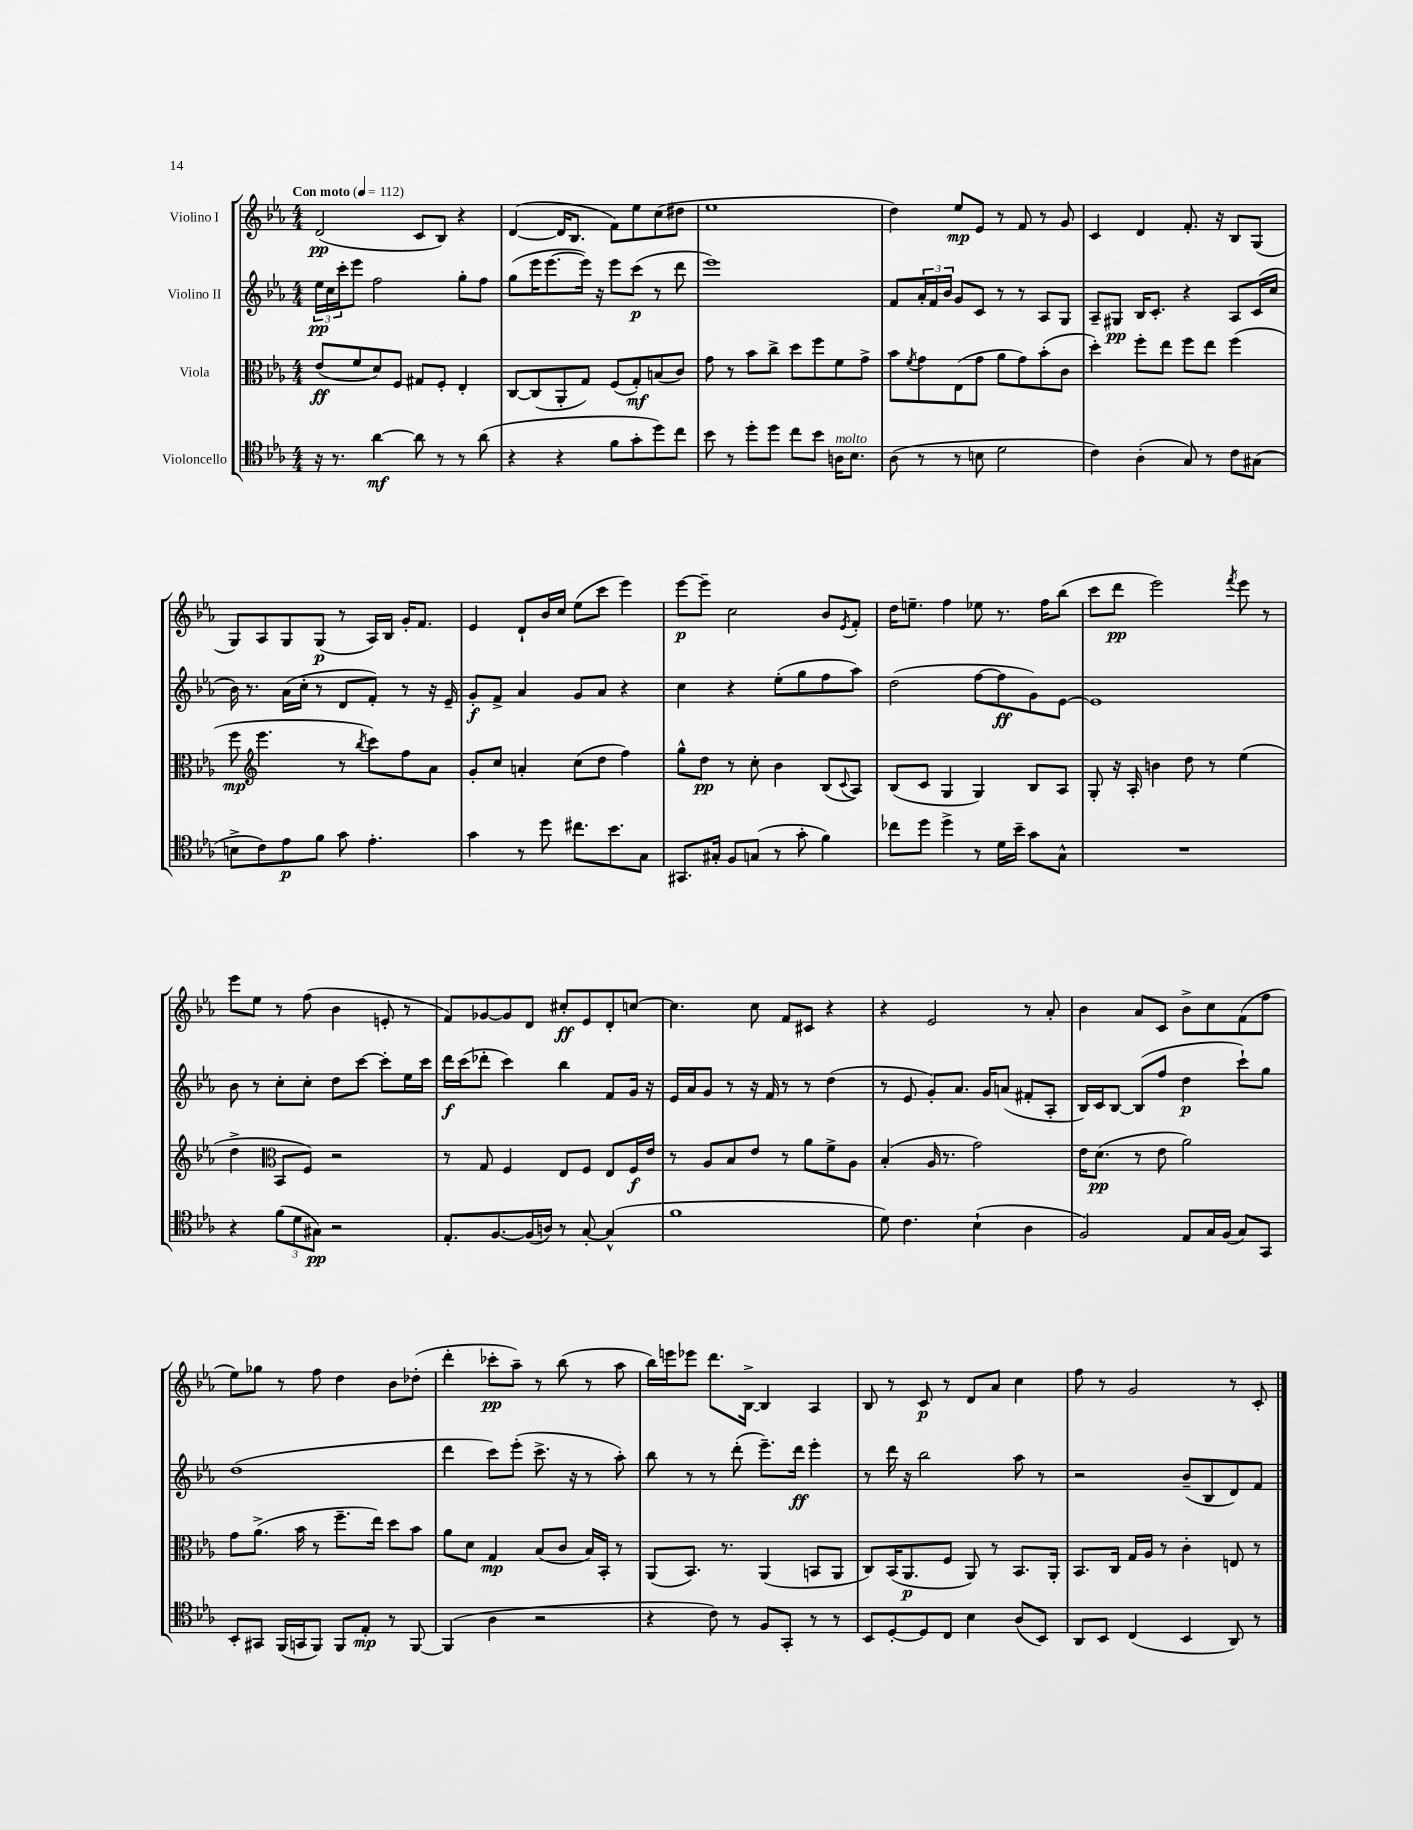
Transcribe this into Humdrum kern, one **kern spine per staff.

**kern	**kern	**kern	**kern
*staff4	*staff3	*staff2	*staff1
*clefC4	*clefC3	*clefG2	*clefG2
*k[b-e-a-]	*k[b-e-a-]	*k[b-e-a-]	*k[b-e-a-]
*M4/4	*M4/4	*M4/4	*M4/4
*MM112	*MM112	*MM112	*MM112
16r	(8e-	24ee-	(2d
.	.	24cc	.
8.r	.	.	.
.	.	24ccc'	.
.	8f	8eee-	.
[4a-	8d)	2ff	.
.	8F	.	.
8a-]	8G#	.	8c
8r	8F'	.	8B-)
8r	4E-'	8gg'	4r
(8a-	.	8ff	.
=	=	=	=
4r	[8C	(8gg	([4d
.	(8C]	16eee-	.
.	.	[8.eee-	.
4r	8AA-'	.	16d]
.	.	.	8.B-
.	8G)	16eee-])	.
.	.	16r	.
8f	(8F	8eee-	8f)
8g'	8G')	(8ccc	8ee-
8dd)	(8B	8r	(8cc
8cc	8c)	8ddd	8dd#
=	=	=	=
8b-	8g	1eee-)	1ee-
8r	8r	.	.
8dd'	8b-	.	.
8dd	8cc^	.	.
8cc	8dd	.	.
8b-	8ff	.	.
16A	8f	.	.
8.B-	.	.	.
.	8g^	.	.
=	=	=	=
(8A-	8b-	8f	4dd)
.	8qf	.	.
8r	8g	24a-'	.
.	.	24f	.
.	.	24b-	.
8r	(8E-	8g	8ee-
8B	8g	8c	8e-
2d	8a-	8r	8r
.	8g)	8r	8f
.	(8b-'	8A-	8r
.	8c	8G	8g
=	=	=	=
4c)	4dd')	8A-~	4c
.	.	8G#	.
(4A-'	8ff'	16B-	4d
.	.	8.c'	.
.	8ee-	.	.
8G)	8ff	4r	8.f'
8r	8ee-	.	.
.	.	.	16r
8c	(4ff	8A-	8B-
(8G#	.	(16c	(8G
.	.	16cc	.
=	=	=	=
8B^	8ff	16b-)	8G)
.	.	8.r	.
*	*clefG2	*	*
8c)	4.eee-	.	8A-
8e-	.	(16a-	8G
.	.	16cc'	.
8f	.	8r	(8G
8g	8r	8d	8r
.	8qbb-	.	.
4.e-'	8ccc)	8f')	16A-)
.	.	.	16B-
.	8ff	8r	16g'
.	.	.	8.f
.	8a-	16r	.
.	.	16e-~	.
=	=	=	=
4g	8g'	8g'	4e-
.	8cc	8f^	.
8r	4a'	4a-	8d`
8dd	.	.	16b-
.	.	.	16cc
8.cc#	(8cc	8g	(8ee-
.	8dd	8a-	8ccc
8.b-	.	.	.
.	4ff)	4r	4eee-)
8G	.	.	.
=	=	=	=
8.GG#	8gg^^	4cc	[8eee-
.	8dd	.	8eee-~]
16G#'	.	.	.
8F	8r	4r	2cc
(8G	8cc'	.	.
8r	4b-	(8ee-'	.
8g'	.	8gg	.
4f)	(8B-	8ff	8b-
.	8qqc	.	8qe-
.	8A-)	8aa-)	8f'
=	=	=	=
8cc-	(8B-	(2dd	16dd
.	.	.	8.ee~
8dd	8c	.	.
4dd^	4G	.	4ff
8r	4G)	[8ff	8ee-
16d	.	8ff]	8.r
16b-~	.	.	.
8g	8B-	8g)	.
.	.	.	16ff
8G^^	8A-	[8e-	(8bb-
=	=	=	=
1r	8G'	1e-]	8ccc
.	16r	.	8ddd
.	16A-'	.	.
.	4b	.	2eee-)
.	8dd	.	.
.	8r	.	.
.	.	.	8qfff
.	(4ee-	.	8eee-
.	.	.	8r
=	=	=	=
4r	4dd^	8b-	8eee-
.	.	8r	8ee-
*	*clefC3	*	*
(12f	8BB-	8cc'	8r
12d	.	.	.
.	8F)	8cc'	(8ff
12G#)	.	.	.
2r	2r	8dd	4b-
.	.	[8ccc	.
.	.	8ccc']	8e'
.	.	16ee-	8r
.	.	16ccc	.
=	=	=	=
8.E-'	8r	16ddd	8f)
.	.	(16ccc	.
.	8G	8ddd-'	[8g-
[8.F	.	.	.
.	4F	4ccc)	8g-]
(16F]	.	.	8d
16A)	.	.	.
8r	8E-	4bb-	8cc#'
[8G'	8F	.	8e-
(4G^^]	8E-	8f	8d'
.	16F	16g	[8cc
.	16e-	16r	.
=	=	=	=
1f	8r	16e-	4.cc]
.	.	16a-	.
.	8A-	8g	.
.	8B-	8r	.
.	8e-	16r	8cc
.	.	16f	.
.	8r	8r	8f
.	8a-	8r	8c#
.	8f^	(4dd	4r
.	8A-	.	.
=	=	=	=
8d)	(4B-'	8r	4r
4.c	.	8e-	.
.	16A-	8g')	2e-
.	8.r	.	.
.	.	8.a-	.
(4B-`	2g)	.	.
.	.	16g	.
.	.	(8a	.
4A-	.	8f#'	8r
.	.	8A-'	8a-'
=	=	=	=
2F)	16e-	16B-)	4b-
.	(8.d	16c	.
.	.	[8B-	.
.	8r	(8B-]	8a-
.	8e-	8ff	8c
8E-	2a-)	4dd	8b-^
16G	.	.	8cc
(16F	.	.	.
8G)	.	8ccc`)	(8f
8GG	.	8gg	8ff
=	=	=	=
8BB-'	8g	(1dd	8ee-)
8GG#	(8.a-^	.	8gg-
(16FF	.	.	8r
16GG	16b-	.	.
8FF)	8r	.	8ff
8FF	8.ff~	.	4dd
8E-'	.	.	.
.	16ee-)	.	.
8r	8dd	.	8b-
[8FF	8b-	.	(8dd-'
=	=	=	=
(4FF]	8a-	4ddd	4ddd'
.	8d	.	.
4A-	4G	8ccc)	8ccc-'
.	.	(8eee-'	8aa-~)
2r	(8B-	8.ccc^	8r
.	8c	.	(8bb-
.	.	16r	.
.	16B-)	8r	8r
.	16BB-'	.	.
.	8r	8aa-')	8aa-
=	=	=	=
4r	(8AA-	8bb-	16bb-)
.	.	.	16eee
.	8.BB-)	8r	8eee-
8c)	.	8r	8.ddd
.	8.r	.	.
8r	.	(8ddd'	.
.	.	.	[16B-^
8F	(4AA-	8.eee-~)	4B-]
8GG'	.	.	.
.	.	16ddd	.
8r	8BB	4eee-'	4A-
8r	8AA-	.	.
=	=	=	=
8BB-	8C)	8r	8B-
[8D'	(16BB-	16ddd	8r
.	8.AA-	16r	.
8D]	.	2bb-	8c
8C	8F	.	8r
4B-	8AA-)	.	8d
.	8r	.	8a-
(8A-	8.BB-	8aa-	4cc
8BB-)	.	8r	.
.	16AA-'	.	.
=	=	=	=
8AA-	8.BB-	2r	8ff
8BB-	.	.	8r
.	16C	.	.
(4C	16G	.	2g
.	16A-	.	.
.	8r	.	.
4BB-	4c'	(8b-~	.
.	.	8B-	.
8AA-)	8E	8d)	8r
8r	8r	8f	8c'
==	==	==	==
*-	*-	*-	*-
